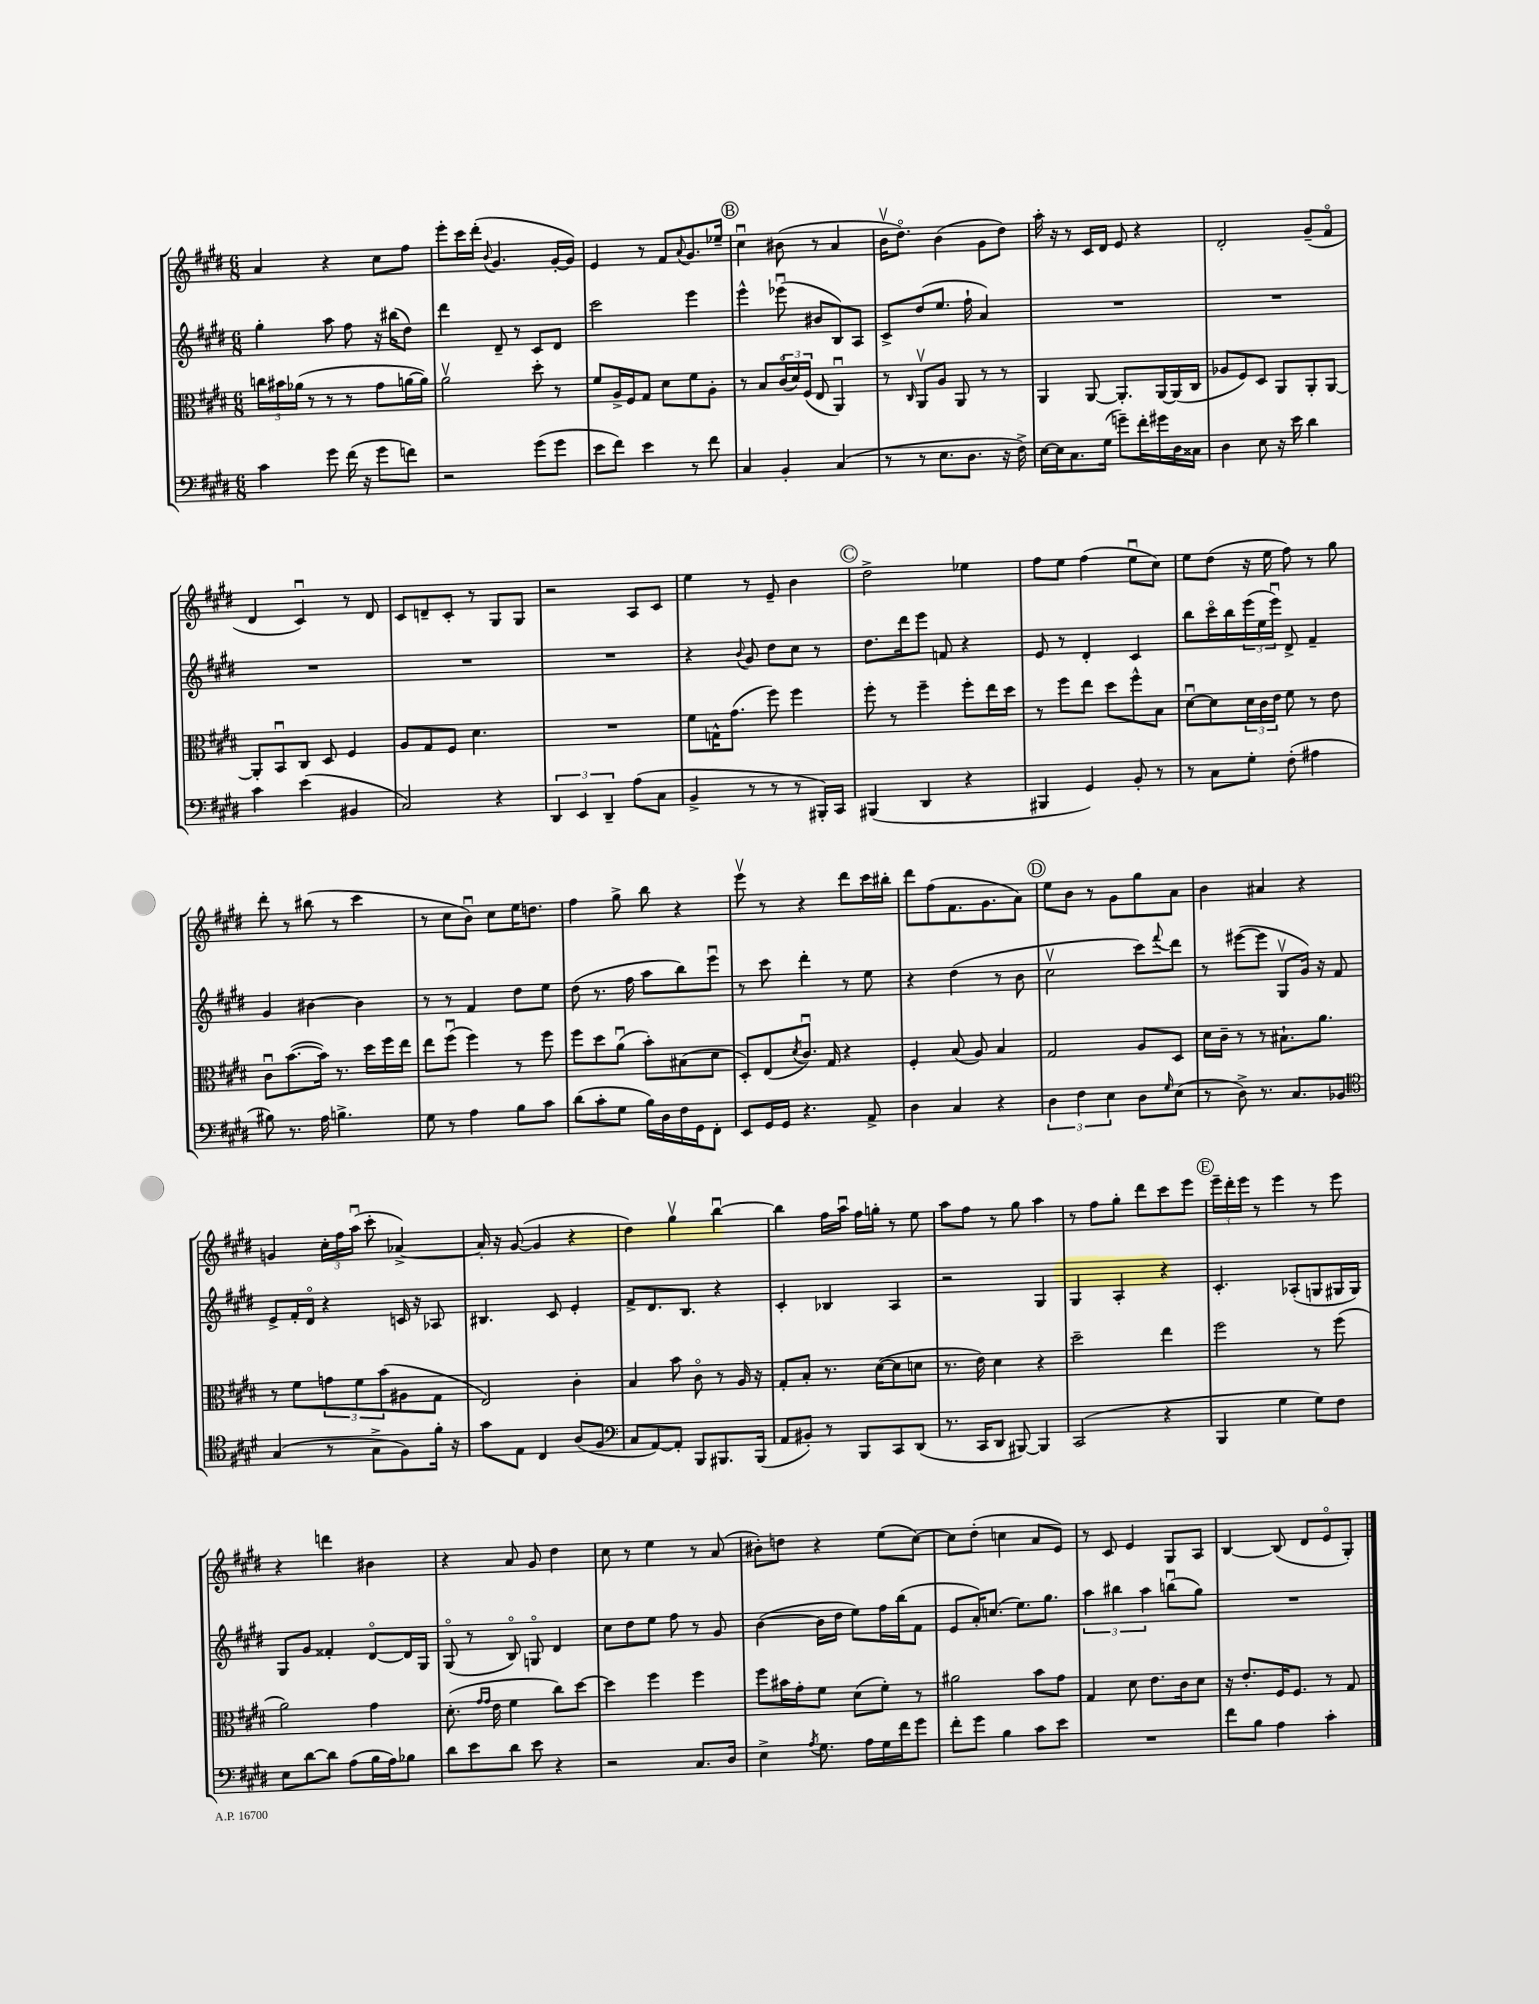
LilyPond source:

<<
\new StaffGroup <<
\new Staff = "s0" {
    \clef treble \key e \major \numericTimeSignature \time 6/8
    a'4 r4 cis''8 fis''8 |
    e'''8-. cis'''16 dis'''16-.( \appoggiatura { b'8 } gis'4. gis'16~-. gis'16) |
    e'4 r8 fis'8 \appoggiatura { a'8 } gis'8. ees''16-- |
    \mark \markup { \circle "B" } cis''4\downbow bis'8( r8 a'4 |
    b'16\upbow dis''8.\flageolet) b'4( gis'8 dis''8) |
    a''16-. r16 r8 cis'16 dis'16 e'8 r4 |
    dis'2-. gis'8--( fis'8\flageolet |
    dis'4 cis'4\downbow) r8 dis'8 |
    cis'8 d'8-- cis'8-. r8 gis8 gis8 |
    r2 a8 cis'8 |
    e''4 r8 e'8-- b'4 |
    \mark \markup { \circle "C" } dis''2-> ees''4 |
    fis''8 e''8 fis''4( e''8\downbow cis''8) |
    e''8 dis''8( r16 e''16 fis''8) r8 gis''8 |
    dis'''8-. r8 bis''8( r8 cis'''4 |
    r8 cis''8 b'8\downbow) cis''8 e''16 d''8. |
    fis''4 gis''8-> b''8 r4 |
    e'''8\upbow r8 r4 dis'''8 cis'''16 bis''16-. |
    dis'''8 fis''8( fis'8. gis'8. a'8) |
    \mark \markup { \circle "D" } e''8 b'8 r8 gis'8 gis''8 a'8 |
    b'4 ais'4 r4 |
    g'4 \tuplet 3/2 { cis''16-. fis''16 a''16\downbow( } cis'''8-. aes'4~->) |
    aes'16-. r16 gis'8~( gis'4 r4 |
    dis''4) gis''4\upbow b''4~\downbow |
    b''4 fis''16 a''16\downbow fis''16 g''16-. r8 e''8 |
    a''8 fis''8 r8 gis''8 a''4 |
    r8 fis''8 gis''8-. dis'''8 cis'''8 e'''8 |
    \mark \markup { \circle "E" } \tuplet 3/2 { e'''16-- dis'''16-. e'''16 } r8 e'''4 r8 e'''8 |
    r4 d'''4 bis'4 |
    r4 a'8 gis'8 dis''4 |
    cis''8 r8 e''4 r8 a'8( |
    bis'8-.) d''8 r4 e''8( cis''8~) |
    cis''8 dis''8-.( c''4 a'8 e'8) |
    r8 cis'8 e'4 gis8 a8 |
    b4~ b8( dis'8 e'8\flageolet gis8-.) \bar "|." |
}
\new Staff = "s1" {
    \clef treble \key e \major \numericTimeSignature \time 6/8
    gis''4-. a''8 fis''8 r16 bis''16( dis''8) |
    dis'''4 dis'8-- r8 cis'8 dis'8 |
    cis'''2 e'''4 |
    \mark \markup { \circle "B" } e'''4-^ ees'''8\downbow( bis'8 b8) a8 |
    cis'8-> dis''8( e''8. fis''16-! a'4) |
    R2. |
    R2. |
    R2. |
    R2. |
    R2. |
    r4 \appoggiatura { b'8 } gis'8 dis''8 cis''8 r8 |
    \mark \markup { \circle "C" } dis''8. dis'''16 e'''8 f'8 r4 |
    e'8 r8 dis'4-. cis'4 |
    b''8 cis'''16\flageolet b''16 \tuplet 3/2 { e'''16( e''16 e'''16\downbow) } dis'8-> fis'4-- |
    gis'4 bis'4~ bis'4 |
    r8 r8 fis'4 dis''8 e''8 |
    dis''8( r8. fis''16 a''8 b''8) e'''8\downbow |
    r8 cis'''8 dis'''4-. r8 e''8 |
    r4 dis''4( r8 b'8 |
    \mark \markup { \circle "D" } cis''2\upbow cis'''8) \appoggiatura { fis'''8 } dis'''8 |
    r8 eis'''8~( eis'''8 gis8\upbow gis'16) r16 fis'8 |
    e'8-> fis'16-. dis'16\flageolet r4 c'16 r16 aes8 |
    bis4. cis'8 e'4-. |
    fis'8-> dis'8. b8. r4 |
    cis'4-. bes4 a4 |
    r2 gis4 |
    gis4 a4-. r4 |
    \mark \markup { \circle "E" } cis'4.-. aes8-.( g8 gis16 gis16) |
    gis8 gis'8 fisis'4-. dis'8~\flageolet dis'16 gis16 |
    gis8\flageolet( r8 b8\flageolet) g8\flageolet dis'4 |
    cis''8 dis''8 e''8 fis''8 r8 gis'8 |
    b'4~( b'16 dis''16 e''8) fis''16 b''16( fis'8 |
    e'8 a'16-.) c''8.( e''8.) gis''8. |
    \tuplet 3/2 { a''4 bis''4 a''4 } b''8\downbow( gis''8) |
    R2. \bar "|." |
}
\new Staff = "s2" {
    \clef alto \key e \major \numericTimeSignature \time 6/8
    \tuplet 3/2 { c''16 bis'16 aes'16( } r8 r8 r8 gis'8 a'16~ a'16) |
    a'2\upbow dis''8-. r8 |
    fis'8 a16-> fis16 gis8 dis'8 fis'8 a8-. |
    \mark \markup { \circle "B" } r8 b8 \tuplet 3/2 { cis'16\flageolet( dis'16) fis16( } e8 a,4\downbow) |
    r8 \grace { cis16 } a,8\upbow a8 a,8 r8 r8 |
    a,4 a,8~ a,8.-. a,16~ a,16( cis16 |
    aes8 fis8) dis8 a,8 a,8-. a,8~ |
    a,8-. b,8\downbow cis8 dis8 fis4 |
    a8 gis8 fis8 dis'4. |
    R2. |
    fis'8 g16-^ gis'8.( fis''8) fis''4 |
    \mark \markup { \circle "C" } fis''8-. r8 fis''4-- fis''8-. e''16 dis''16 |
    r8 fis''8 e''8 dis''8 fis''8-^ b8 |
    dis'8~\downbow dis'8 \tuplet 3/2 { dis'16 cis'16 e'16 } fis'8 r8 e'8 |
    cis'8\downbow b'8.~( b'16) r8. dis''16 fis''16 e''16 |
    e''8 fis''8\downbow( fis''4) r8 fis''8 |
    fis''8 dis''8 a'8\downbow( b'8-.) bis8( dis'8 |
    dis8-.) e8( \acciaccatura { dis'8 } cis'8.\downbow) gis16 r4 |
    fis4-. b8( a8) b4 |
    \mark \markup { \circle "D" } gis2 a8 dis8 |
    dis'16 cis'16-- r8 r8 bis8.-! a'8. |
    r8 fis'8 \tuplet 3/2 { g'8 fis'8 b'8( } ais8 gis8 |
    e2) cis'4-. |
    b4 b'8 cis'8\flageolet r8 a16 r16 |
    gis8-. b8-. r8. dis'16~( dis'8 d'8 |
    r8. e'16) dis'4 r4 |
    dis''2-- e''4 |
    \mark \markup { \circle "E" } fis''2 r8 fis''8( |
    a'2) gis'4 |
    dis'8.-.( \grace { gis'16 gis'16 } e'16 fis'4 cis''8) dis''8~ |
    dis''4 fis''4 fis''4 |
    fis''8 bis'16 gis'16-. fis'8 dis'8( fis'8-.) r8 |
    ais'2 b'8 gis'8 |
    gis4 dis'8 e'8. cis'16 dis'8 |
    r16 e'8.-. fis16 fis8. r8 gis8 \bar "|." |
}
\new Staff = "s3" {
    \clef bass \key e \major \numericTimeSignature \time 6/8
    cis'4 gis'8 fis'16( r16 gis'8 f'8) |
    r2 gis'8( gis'8 |
    e'8 fis'8) e'4 r8 fis'8 |
    \mark \markup { \circle "B" } cis4 b,4-. cis4( |
    r8 r8 e8. dis8. r16 fis16->) |
    e16~ e16 cis8. gis16( g'8--) fis'16-. gis'16 dis16 cisis16 |
    dis4 e8 r16 e'16 dis'4 |
    cis'4 e'4( bis,4 |
    cis2) r4 |
    \tuplet 3/2 { dis,4 e,4 dis,4-- } a8( cis8 |
    b,4-> r8 r8 r8 bis,,16-.) cis,16 |
    \mark \markup { \circle "C" } bis,,4( dis,4 r4 |
    bis,,4 gis,4) b,8-. r8 |
    r8 cis8 gis8-. fis8-.( ais4 |
    bis8) r8. a16 b4.-> |
    gis8 r8 a4 b8 cis'8 |
    dis'8( cis'8-. gis8 b16) dis16 fis16 gis,16 fis,8-. |
    e,8 gis,16 gis,16 r4. a,8-> |
    dis4 cis4 r4 |
    \mark \markup { \circle "D" } \tuplet 3/2 { dis4 fis4 e4 } dis8 \grace { gis16 } e8( |
    r8 dis8->) r8. cis8. bes,8 |
    \clef tenor gis4( r8 gis8-> fis8) fis'16-. r16 |
    gis'8 e8 cis4 a8( fis8 |
    \clef bass cis8 a,8~) a,8-. b,,8 bis,,8. bis,,16( |
    a,8 bis,8-.) r8 b,,8 cis,8 dis,8( |
    r8. cis,16 dis,8 bis,,8~) bis,,4 |
    cis,2( r4 |
    \mark \markup { \circle "E" } b,,4 gis4 gis8) fis8 |
    e8 dis'8~ dis'8 a8( b16 a16) bes8 |
    dis'8 e'8 dis'8 e'8 r4 |
    r2 cis8. dis16 |
    e4-> \acciaccatura { a8 } gis8. a16 gis16 fis'16 gis'8 |
    fis'8-. gis'8 b4 cis'8 e'8 |
    R2. |
    fis'8 b8 a4 cis'4-. \bar "|." |
}
>>
>>
\layout { \context { \Score \remove "Bar_number_engraver" } }
